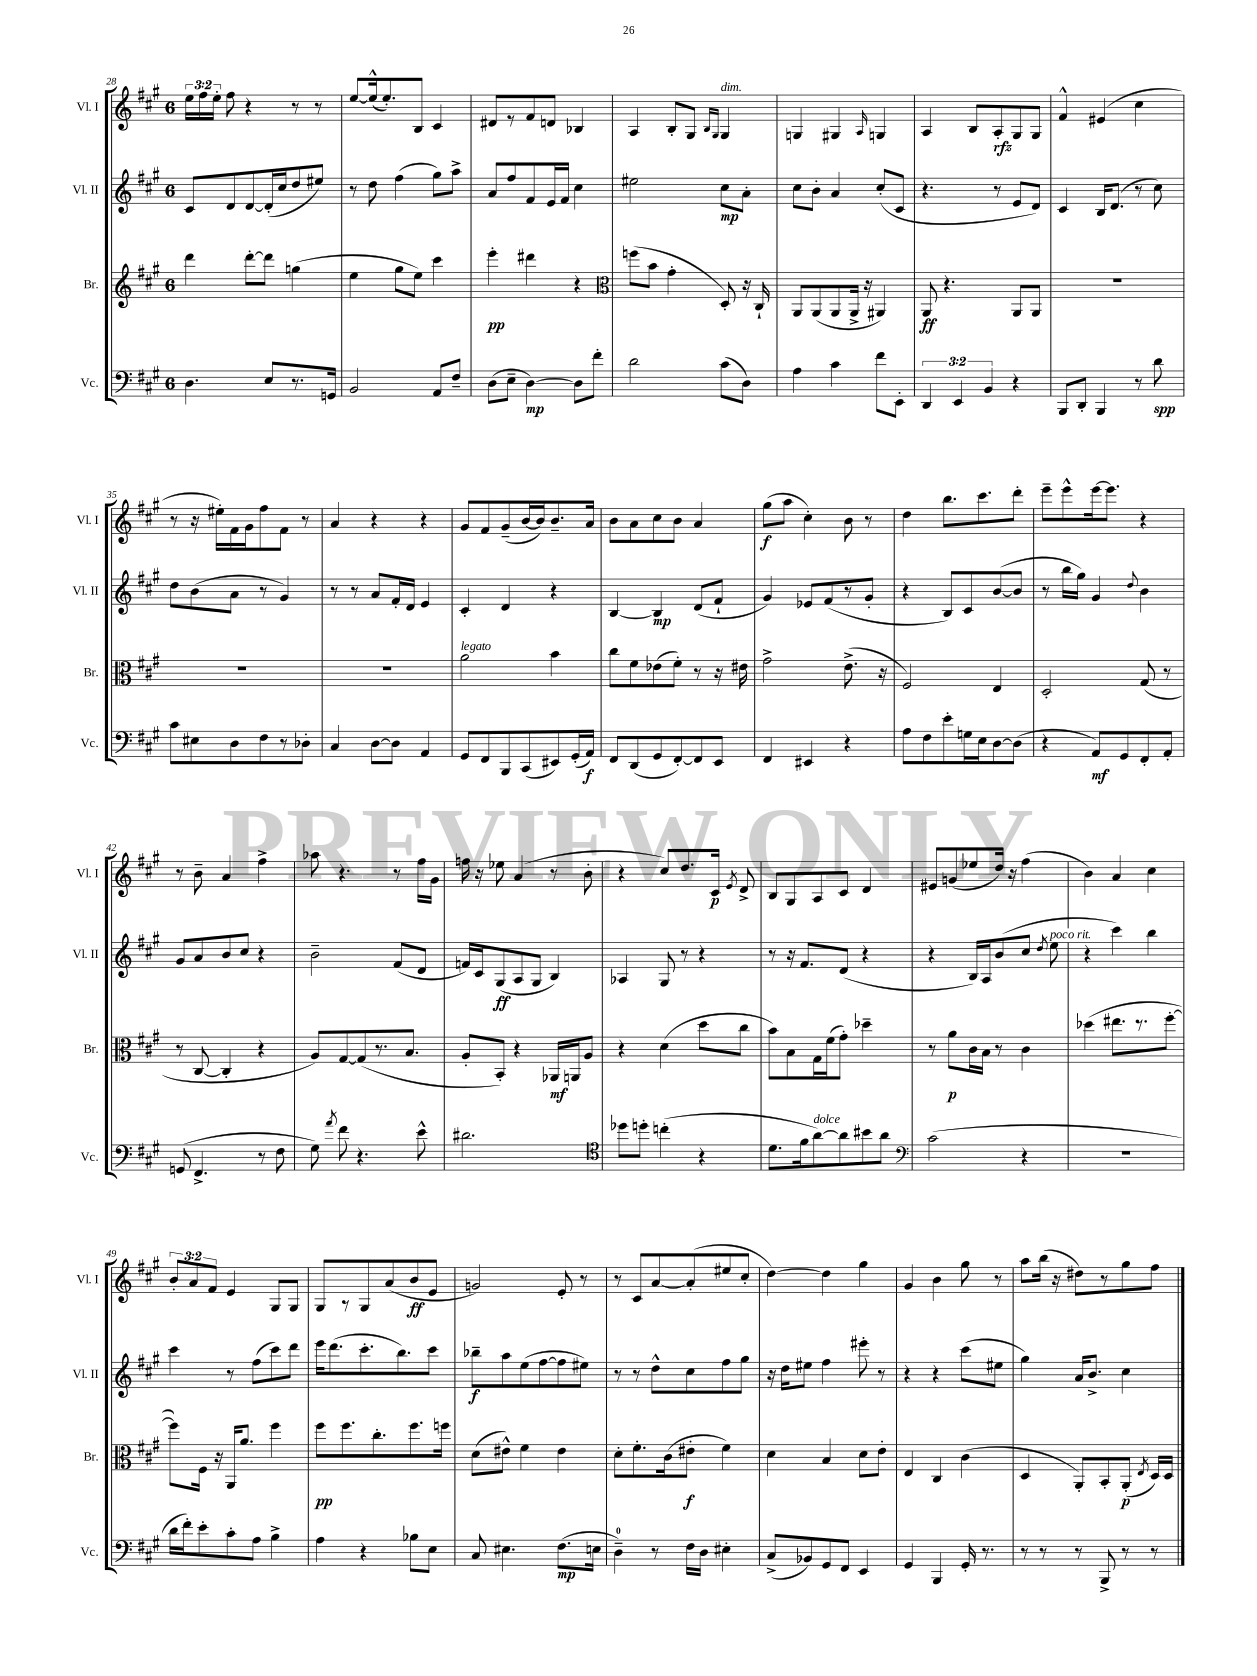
<<
\new StaffGroup <<
\new Staff = "s0" \with { instrumentName = "Vl. I" shortInstrumentName = "Vl. I" } {
    \clef treble \key a \major \once \override Staff.TimeSignature.style = #'single-digit \time 6/8 \override Staff.TupletNumber.text = #tuplet-number::calc-fraction-text
    \autoBeamOff \tuplet 3/2 { e''16[ fis''16 e''16]-. } fis''8 r4 r8 r8 |
    e''8[~ e''16-^( e''8.-.) b8] cis'4 |
    dis'8[ r8 fis'8 d'8] bes4 |
    a4 b8[-. gis8] \grace { b16[ gis16] } gis4^\markup { \italic "dim." } |
    g4 gis4 \grace { a16 } g4 |
    a4 b8[ a8-.\rfz gis8 gis8] |
    fis'4-^ eis'4( cis''4 |
    r8 r16 eis''16[-.) fis'16 gis'16 fis''8 fis'8] r8 |
    a'4 r4 r4 |
    gis'8[ fis'8 gis'8--( b'16~ b'16) b'8.-- a'16] |
    b'8[ a'8 cis''8 b'8] a'4 |
    gis''8[\f( a''8] cis''4-.) b'8 r8 |
    d''4 b''8.[ cis'''8. d'''8]-. |
    e'''8[-- e'''8-^ e'''16~ e'''8.] r4 |
    r8 b'8-- a'4 fis''4-> |
    aes''8 r4. r8 fis''16[ gis'16] |
    f''16 r16 ees''8 a'4( r8 b'8-. |
    r4 cis''8[) d''8. cis'16]\p \acciaccatura { e'8 } d'8-> |
    b8[ gis8 a8 cis'8] d'4 |
    eis'8[ g'8( ees''8 d''16]) r16 fis''4( |
    b'4) a'4 cis''4 |
    \tuplet 3/2 { b'8[-. a'8 fis'8] } e'4 gis8[ gis8] |
    gis8[ r8 gis8 a'8( b'8\ff e'8] |
    g'2) e'8-. r8 |
    r8 cis'8[ a'8~ a'8-.( eis''8 cis''8]-. |
    d''4~) d''4 gis''4 |
    gis'4 b'4 gis''8 r8 |
    a''8[ b''16]( r16 dis''8[) r8 gis''8 fis''8] \bar "|." |
}
\new Staff = "s1" \with { instrumentName = "Vl. II" shortInstrumentName = "Vl. II" } {
    \clef treble \key a \major \once \override Staff.TimeSignature.style = #'single-digit \time 6/8
    \autoBeamOff cis'8[ d'8 d'8~ d'16-.( cis''16 d''8 eis''8]) |
    r8 d''8 fis''4( gis''8[) a''8]-> |
    a'8[ fis''8 fis'8 e'16 fis'16] cis''4 |
    eis''2 cis''8[\mp a'8]-. |
    cis''8[ b'8]-. a'4 cis''8[-.( cis'8] |
    r4. r8 e'8[ d'8]) |
    cis'4 b16[ d'8.]( r8 cis''8) |
    d''8[ b'8( a'8] r8 gis'4) |
    r8 r8 a'8[ fis'16-. d'16] e'4 |
    cis'4-. d'4 r4 |
    b4~ b4\mp d'8[( fis'8]-! |
    gis'4) ees'8[ fis'8( r8 gis'8]-. |
    r4 b8[) cis'8 b'8~( b'8] |
    r8 b''16[ gis''16]) gis'4 \appoggiatura { d''8 } b'4 |
    gis'8[ a'8 b'8 cis''8] r4 |
    b'2-- fis'8[( d'8] |
    f'16[) cis'16 gis8\ff( a8 gis8] b4) |
    aes4 gis8 r8 r4 |
    r8 r16 fis'8.[ d'8]( r4 |
    r4 b16[) a16 b'8( cis''8] \acciaccatura { d''8 } e''8^\markup { \italic "poco rit." } |
    r4 cis'''4) b''4 |
    cis'''4 r8 fis''8[( cis'''8) d'''8] |
    e'''16[ d'''8.( cis'''8.-. b''8.) cis'''8] |
    bes''8[--\f a''8 e''8( fis''8~ fis''8 eis''8]) |
    r8 r8 d''8[-^ cis''8 fis''8 gis''8] |
    r16 d''16[ eis''8] fis''4 eis'''8-. r8 |
    r4 r4 cis'''8[( eis''8] |
    gis''4) a'16[ b'8.]-> cis''4 \bar "|." |
}
\new Staff = "s2" \with { instrumentName = "Br." shortInstrumentName = "Br." } {
    \clef treble \key a \major \once \override Staff.TimeSignature.style = #'single-digit \time 6/8
    \autoBeamOff d'''4 d'''8[~-. d'''8] g''4( |
    e''4 gis''8[ e''8]) cis'''4 |
    e'''4-.\pp dis'''4 r4 |
    \clef alto f''8[( b'8] gis'4-. d8-.) r16 cis16-! |
    a,8[ a,8( a,8 a,16]-> r16 ais,4) |
    a,8\ff r4. a,8[ a,8] |
    R2. |
    R2. |
    R2. |
    a'2^\markup { \italic "legato" } b'4 |
    cis''8[ fis'8 ees'8( fis'8]-.) r8 r16 eis'16 |
    gis'2-> e'8.->( r16 |
    fis2) e4 |
    d2-. gis8( r8 |
    r8 cis8~ cis4-. r4 |
    a8[) gis8~ gis8( r8. b8.] |
    a8[-. b,8]-.) r4 aes,16[\mf a,16 a8] |
    r4 d'4( d''8[ cis''8] |
    b'8[) b8 gis16 fis'16( gis'8]-.) des''4-- |
    r8 a'8[\p cis'16 b16] r8 cis'4 |
    des''4( eis''8.[ r8. fis''8]~-. |
    fis''8[) fis16] r16 a,16[ a'8.] fis''4 |
    fis''8[\pp fis''8. cis''8.-. fis''8. f''16] |
    d'8[( eis'8]-^) fis'4 eis'4 |
    d'8[-. fis'8.-. cis'16( eis'8]-.\f fis'4) |
    d'4 b4 d'8[ e'8]-. |
    e4 cis4 cis'4( |
    d4 a,8[-.) b,8-. a,8]-.\p( \acciaccatura { e8 } d16[) d16] \bar "|." |
}
\new Staff = "s3" \with { instrumentName = "Vc." shortInstrumentName = "Vc." } {
    \clef bass \key a \major \once \override Staff.TimeSignature.style = #'single-digit \time 6/8 \override Staff.TupletNumber.text = #tuplet-number::calc-fraction-text
    \autoBeamOff d4. e8[ r8. g,16] |
    b,2 a,8[ fis8]-- |
    d8[( e8]-- d4~\mp) d8[ fis'8]-. |
    d'2 cis'8[( d8]) |
    a4 cis'4 fis'8[ e,8]-. |
    \tuplet 3/2 { d,4 e,4 b,4 } r4 |
    b,,8[ d,8]-. b,,4 r8 d'8\spp |
    cis'8[ eis8 d8 fis8 r8 des8]-. |
    cis4 d8[~ d8] a,4 |
    gis,8[ fis,8 b,,8 cis,8( eis,8) gis,16-.( a,16]\f) |
    fis,8[ d,8( gis,8 fis,8~-.) fis,8 e,8] |
    fis,4 eis,4 r4 |
    a8[ fis8 e'8-. g16 e16 d8~ d8]( |
    r4 a,8[\mf) gis,8 fis,8-. a,8]-. |
    g,8( fis,4.-> r8 fis8 |
    gis8) \acciaccatura { a'8 } fis'8 r4. e'8-^ |
    dis'2. |
    \clef tenor des''8[ d''8]-. c''4-.( r4 |
    d'8.[ fis'16 a'8~^\markup { \italic "dolce" }) a'8 bis'8 a'8] |
    \clef bass cis'2( r4 |
    R2. |
    d'16[ fis'16-.) e'8-. cis'8-. a8] b4-> |
    a4 r4 bes8[ e8] |
    cis8 eis4. fis8.[\mp( e16] |
    d4-0--) r8 fis16[ d16] eis4-. |
    cis8[->( bes,8) gis,8 fis,8] e,4 |
    gis,4 b,,4 gis,16-. r8. |
    r8 r8 r8 b,,8-> r8 r8 \bar "|." |
}
>>
>>
\layout { \context { \Score currentBarNumber = #28 } }
